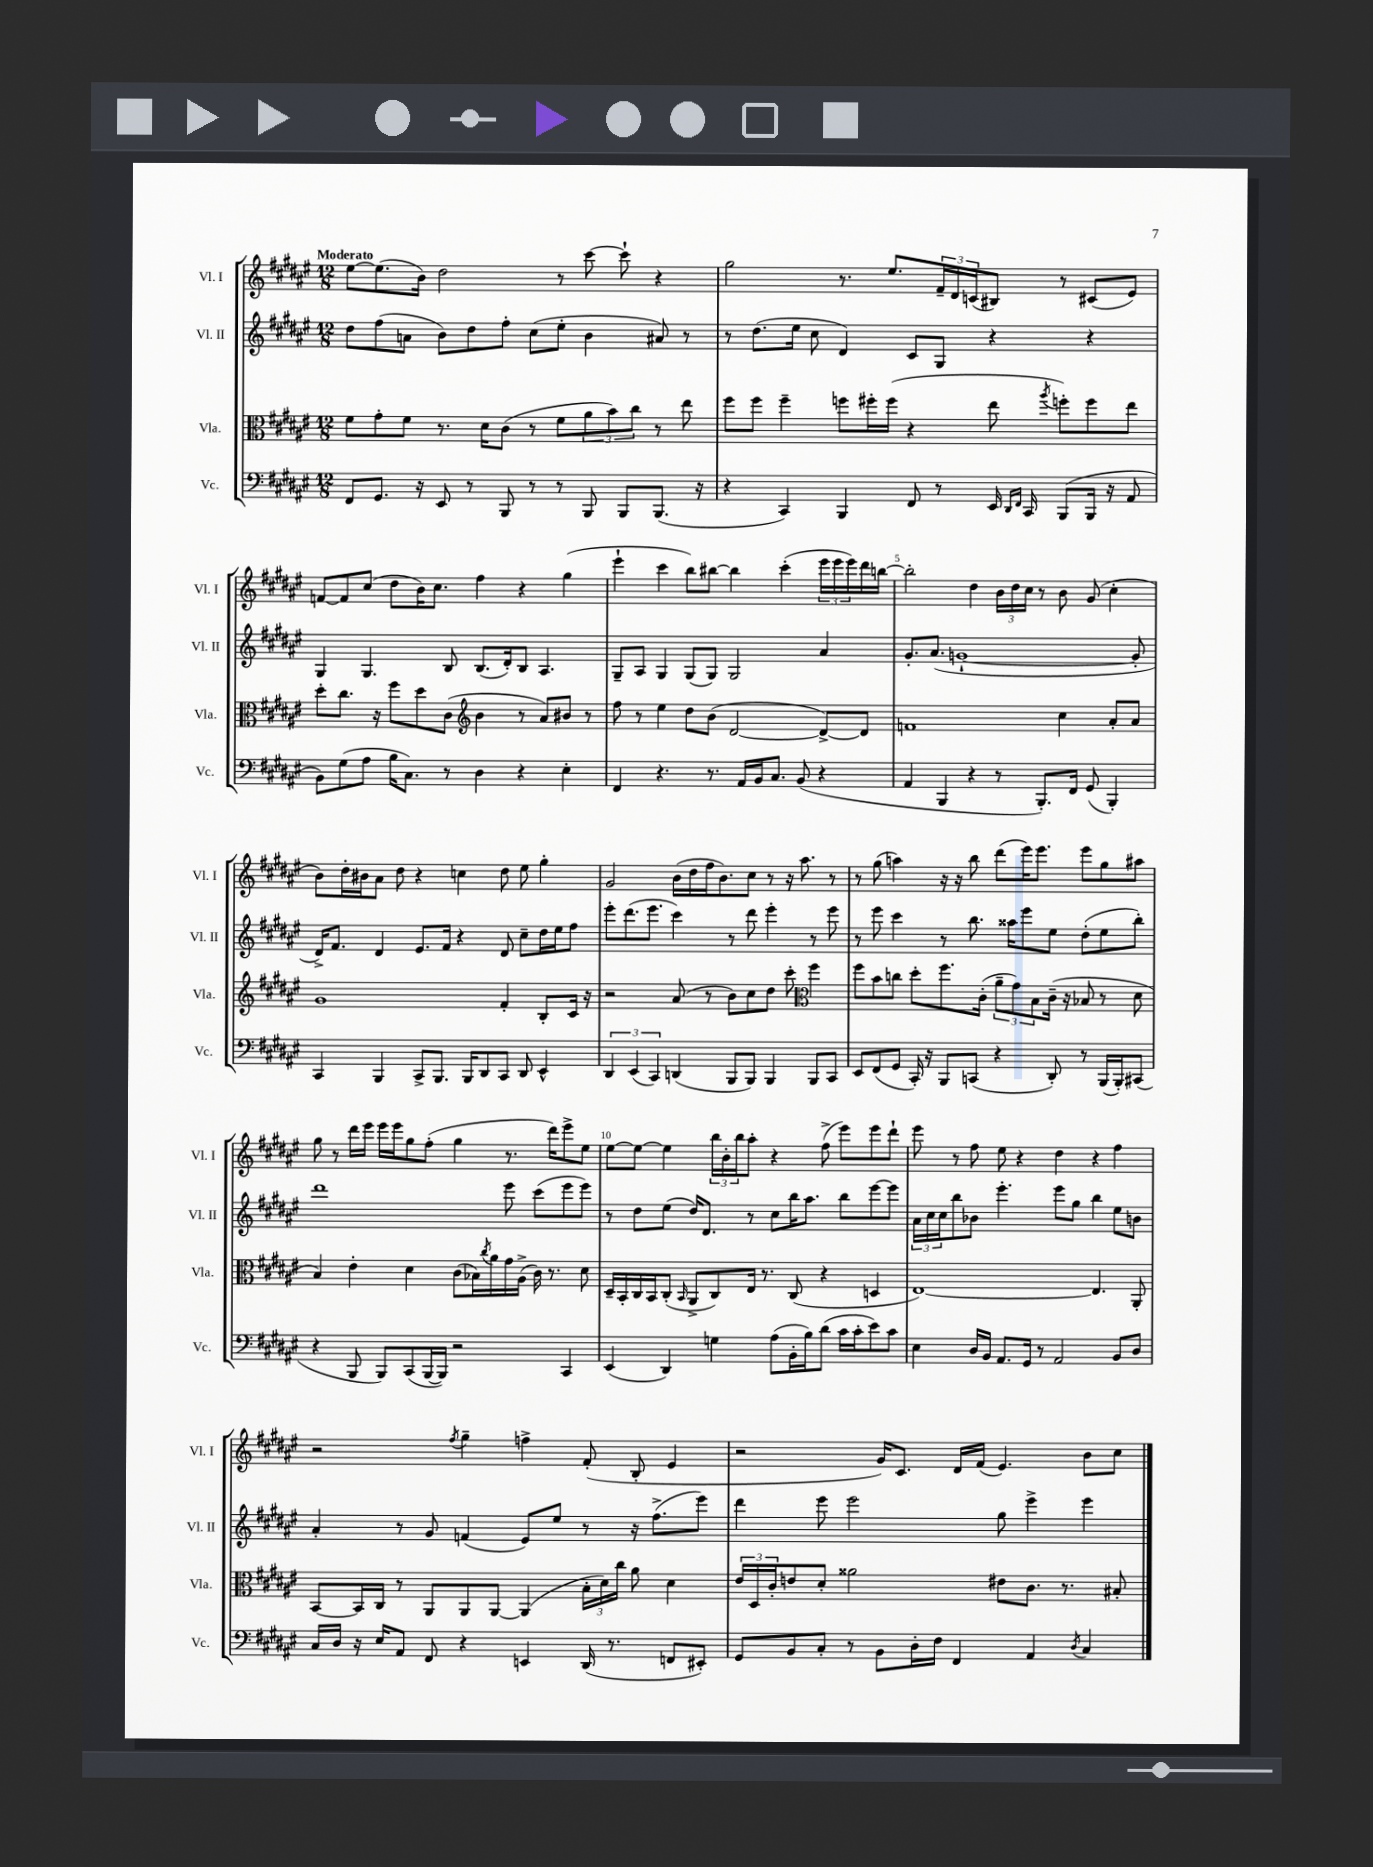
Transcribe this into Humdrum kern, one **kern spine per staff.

**kern	**kern	**kern	**kern
*staff4	*staff3	*staff2	*staff1
*clefF4	*clefC3	*clefG2	*clefG2
*k[f#c#g#d#a#e#]	*k[f#c#g#d#a#e#]	*k[f#c#g#d#a#e#]	*k[f#c#g#d#a#e#]
*M12/8	*M12/8	*M12/8	*M12/8
8FF#	8f#	8dd#	[8ee#
8.GG#	8g#'	(8ff#	(8.ee#]
.	8f#	8a	.
16r	.	.	16b)
8EE#	8.r	8b)	2dd#
8r	.	8dd#	.
.	16d#	.	.
8BBB	(8c#	8ff#'	.
8r	8r	(8cc#	.
8r	8f#	8ee#'	8r
8BBB	12a#	4b	[8ccc#
.	12b)	.	.
8BBB	.	.	8ccc#`]
.	12cc#	.	.
(8.BBB	8r	8a#)	4r
.	8ee#	8r	.
16r	.	.	.
=	=	=	=
4r	8ff#	8r	2gg#
.	8ff#	(8.dd#	.
4CC#)	4ff#~	.	.
.	.	16ee#	.
.	.	8cc#	.
4BBB	8ff	4d#)	8.r
.	16ff#'	.	.
.	(16ff#	.	8.ee#
8FF#	4r	8c#	.
8r	.	8G#	24f#~
.	.	.	24d#
.	.	.	(24c
16EE#	8ee#	4r	8B#)
16qqDD#	.	.	.
16qqFF#	.	.	.
16CC#	.	.	.
.	8qaa#	.	.
(8BBB	8ff')	.	8r
16BBB	8ff	4r	(8c#
16r	.	.	.
8AA#	8ee#	.	8e#)
=	=	=	=
8BB)	8dd#'	4G#	[8f
(8G#	8.cc#	.	8f]
8A#	.	4.G#	(8cc#
.	16r	.	.
16B	8ff#	.	8dd#
8.C#)	.	.	.
.	8dd#	.	16b)
.	.	.	8.cc#
8r	(8c#	8B	.
*	*clefG2	*	*
4D#	4b	(8.B	4ff#
.	.	16d#')	.
4r	8r	8B	4r
.	8a#)	4.A#	.
4E#'	8b#	.	(4gg#
.	8r	.	.
=	=	=	=
4FF#	8ff#	8G#~	4eee#`
.	8r	8A#	.
4.r	4ee#	4G#	4ccc#
.	8dd#	(8G#	8bb)
8.r	(8b	8G#)	[8bb#
.	[2d#	2G#	4bb#]
16AA#	.	.	.
16BB	.	.	.
8.C#	.	.	.
.	.	.	(4ccc#'
(8BB	.	.	.
4r	8d#^_)	4a#	24eee#
.	.	.	24eee#
.	.	.	24eee#)
.	8d#]	.	16ddd#
.	.	.	[16bb
=	=	=	=
4AA#	1f	8.g#'	2bb']
.	.	(8.a#	.
4BBB	.	.	.
.	.	[1g`	.
4r	.	.	4dd#
8r	.	.	24b
.	.	.	24dd#
.	.	.	24cc#
8.BBB')	.	.	8r
.	4cc#	.	8b
16FF#	.	.	.
(8GG#	.	.	(8g#
4BBB')	8a#'	.	4cc#'
.	8a#	8g']	.
=	=	=	=
4CC#	1g#	16d#^)	8b)
.	.	8.f#	.
.	.	.	16dd#'
.	.	.	16b#
4BBB	.	4d#	8a#
.	.	.	8dd#
8CC#^	.	8.e#	4r
8.BBB	.	.	.
.	.	16f#	.
.	.	4r	4cc
16BBB	.	.	.
8DD#	.	.	.
8CC#	4f#'	8d#	8dd#
8DD#	.	8cc#~	8ee#
4EE#^^	8B'	16dd#	4gg#'
.	.	16ee#	.
.	16c#	8ff#	.
.	16r	.	.
=	=	=	=
6DD#	2r	8eee#'	2g#
.	.	(8.ddd#	.
(6EE#	.	.	.
.	.	8.eee#	.
6CC#)	.	.	.
(4DD	(8a#	4ccc#)	(16b
.	.	.	16dd#
.	8r	.	16ff#
.	.	.	8.b)
8BBB	8b)	8r	.
8BBB)	8cc#	8ddd#	8cc#
4BBB	8dd#	4eee#'	8r
.	8ccc#'	.	16r
.	.	.	8.aa#
*	*clefC3	*	*
8BBB	4ff#	8r	.
8CC#	.	8eee#	8r
=	=	=	=
8EE#	8ff#	8r	8r
(8FF#	8b	8eee#	(8gg#
8GG#	8cc	4ccc#	4aa)
16CC#')	8dd#'	.	.
16r	.	.	.
8BBB	8.ff#	8r	16r
.	.	.	16r
(8CC	.	8.bb	8bb
.	(16c#'	.	.
4r	12a#~	.	(8ddd#
.	.	16aa##	.
.	12g#)	.	.
.	.	8eee#	16eee#)
.	12B	.	.
.	.	.	8.eee#
8DD#')	(16c#~	8ee#	.
.	16r	.	.
8r	8B-	(8dd#'	8eee#
(16BBB	8r	8ee#	8gg#
16BBB')	.	.	.
(8CC#	8d#	8bb')	8aa#
=	=	=	=
4r	4B)	1ddd#	8gg#
.	.	.	8r
8BBB	4e#'	.	16ddd#
.	.	.	16eee#
8BBB)	.	.	16eee#
.	.	.	16eee#
(8CC#	4d#	.	8gg#
[16BBB	.	.	(8ff#'
16BBB])	.	.	.
2r	(8c#	.	4gg#
.	16B-)	.	.
.	8qcc#	.	.
.	16a#	.	.
.	16g#	8eee#	8.r
.	(16A#^	.	.
.	16c#)	(8ccc#	.
.	8.r	.	16ddd#)
4CC#	.	8eee#	8eee#^
.	8d#	8eee#)	8ee#
=	=	=	=
(4EE#	16D#~	8r	[8ee#
.	16BB'	.	.
.	16C#	8dd#	8ee#_
.	16BB	.	.
4DD#)	(8C#'	(8ee#	4ee#]
.	16qqBB	.	.
.	8AA#^	16dd#)	.
.	.	8.d#	.
4G	8C#)	.	24bb
.	.	.	24b'
.	.	.	24bb
.	16E#	8r	8aa#'
.	8.r	.	.
(8A#	.	8cc#	4r
16BB'	(8C#	16bb	.
16B)	.	8.aa#	.
(8d#	4r	.	(8ff#^
16c#	.	8bb	8eee#)
16c#'	.	.	.
8e#)	4D	[8eee#	8eee#
8c#	.	8eee#]	8ddd#`
=	=	=	=
4E#	[1E#)	24a#	8eee#
.	.	24cc#	.
.	.	24cc#	.
.	.	8bb	8r
16D#	.	8b-	8ff#
16BB	.	.	.
8.AA#	.	4.eee#'	8ee#
.	.	.	4r
16GG#	.	.	.
8r	.	.	.
2AA#	.	8eee#	4dd#
.	.	8gg#	.
.	4.E#]	4bb	4r
8BB	.	8ee#	4ff#
8D#	8AA#'	8b	.
=	=	=	=
16C#	[8BB	4a#'	2r
16D#	.	.	.
16r	16BB]	.	.
16E#	16C#	.	.
8AA#	8r	8r	.
8FF#	8AA#	8g#	.
.	.	.	8qff#
4r	8AA#	(4f	4gg#~
.	[8AA#	.	.
4EE	(4AA#]	8e#)	4ff^
.	.	8ee#	.
(16DD#	24B'	8r	(8f#'
.	24d#)	.	.
8.r	.	.	.
.	24cc#	.	.
.	8a#	16r	8B'
.	.	(8.ff#^	.
8FF	4d#	.	4e#
8EE#')	.	8eee#)	.
=	=	=	=
8GG#	24e#	4ddd#	2r
.	24D#	.	.
.	24c#'	.	.
8BB	8e	.	.
8C#'	8d#'	8eee#	.
8r	2a##	2eee#	.
8BB	.	.	16g#)
.	.	.	8.c#
16D#'	.	.	.
16F#	.	.	.
4FF#	.	.	16d#
.	.	.	(16f#
.	8e#	8gg#	4.e#)
4AA#	8.c#	4eee#^	.
.	8.r	.	.
8qD#	.	.	.
4C#	.	4eee#	8b
.	8B#'	.	8cc#
==	==	==	==
*-	*-	*-	*-
